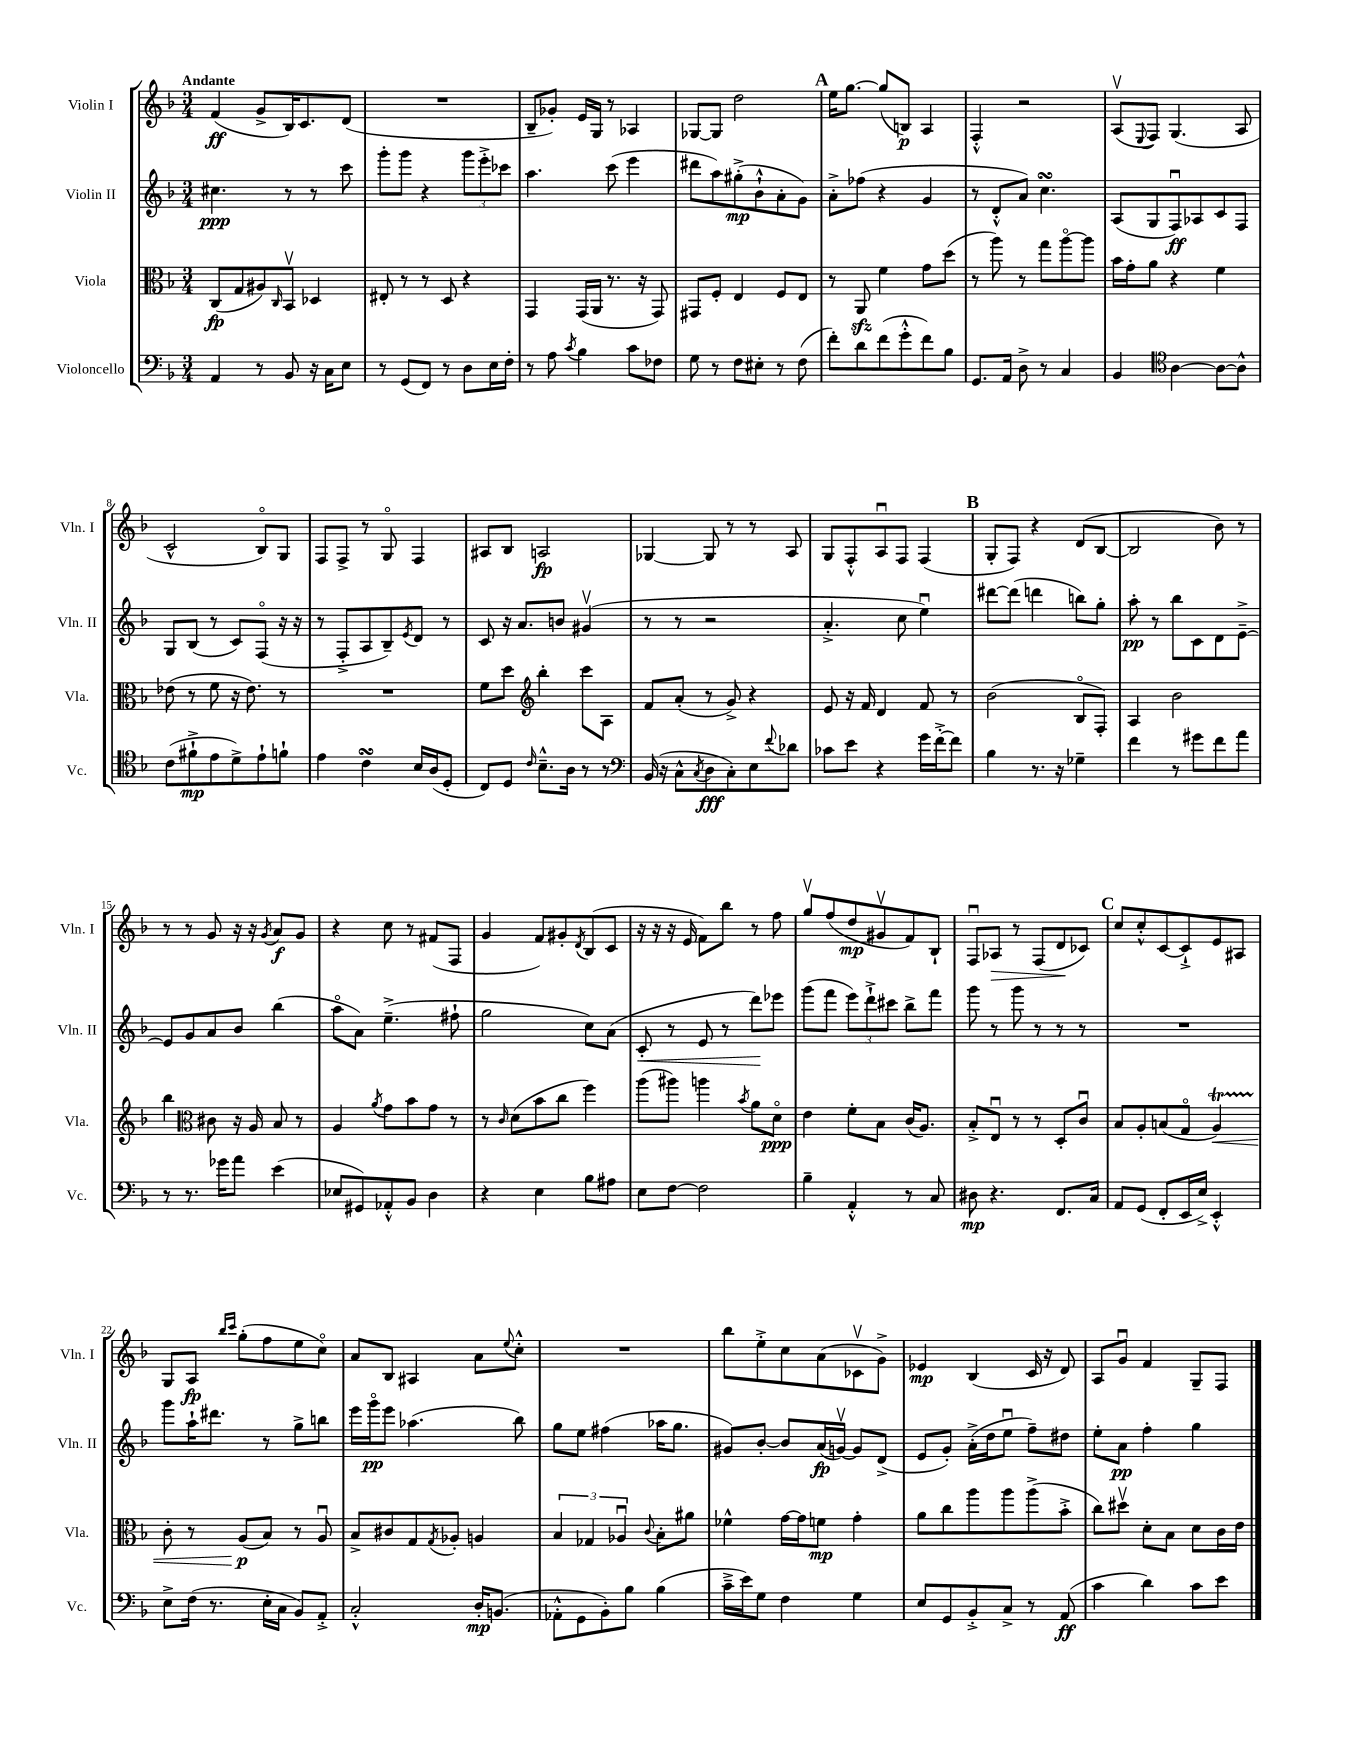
<<
\new StaffGroup <<
\new Staff = "s0" \with { instrumentName = "Violin I" shortInstrumentName = "Vln. I" } {
    \clef treble \key f \major \numericTimeSignature \time 3/4 \tempo "Andante"
    f'4\ff( g'8-> bes16) c'8. d'8( |
    R2. |
    bes8-- ges'8-.) e'16 g16 r8 aes4 |
    ges8~ ges8 d''2 |
    \mark \markup { \bold "A" } e''16 g''8.~ g''8( b8\p) a4 |
    f4-.-^ r2 |
    a8\upbow( \appoggiatura { e8 } f8) g4.( a8 |
    c'2-^ bes8\flageolet) g8 |
    f8 f8-> r8 g8\flageolet f4 |
    ais8 bes8 a2\fp |
    ges4~ ges8 r8 r8 a8 |
    g8 f8-.-^ a8\downbow f8 f4( |
    \mark \markup { \bold "B" } g8-. f8) r4 d'8( bes8~ |
    bes2 bes'8) r8 |
    r8 r8 g'8 r16 r16 \acciaccatura { g'8 } a'8\f g'8 |
    r4 c''8 r8 fis'8( f8 |
    g'4 f'8) gis'8-. \acciaccatura { d'8 } bes8( c'8 |
    r16 r16 r16 e'16 f'8) bes''8 r8 f''8 |
    g''8\upbow f''8( d''8\mp gis'8\upbow f'8) bes8-! |
    f8\downbow aes8\> r8 f8( d'8\! ces'8) |
    \mark \markup { \bold "C" } c''8 c''8-.-^ c'8~ c'8-!-> e'8 ais8 |
    g8 a8\fp \grace { bes''16 c'''16 } g''8-.( f''8 e''8 c''8\flageolet) |
    a'8 bes8 ais4 a'8 \appoggiatura { e''8 } c''8-.-^ |
    R2. |
    bes''8 e''8-.-> c''8 a'8( ces'8\upbow g'8->) |
    ees'4\mp bes4( c'16 r16 d'8) |
    a8 g'8\downbow f'4 g8-- f8 \bar "|." |
}
\new Staff = "s1" \with { instrumentName = "Violin II" shortInstrumentName = "Vln. II" } {
    \clef treble \key f \major \numericTimeSignature \time 3/4
    cis''4.\ppp r8 r8 c'''8 |
    g'''8-. g'''8 r4 \tuplet 3/2 { g'''8 e'''8-.-> ces'''8 } |
    a''4. c'''8( e'''4 |
    dis'''8 a''8) gis''8-.->\mp( bes'8-!-^ a'8-. g'8) |
    \mark \markup { \bold "A" } a'8-.-> fes''8( r4 g'4 |
    r8 d'8-.-^ a'8) c''4.\turn |
    a8( g8 f8\downbow\ff) aes8 c'8 f8 |
    g8 bes8( r8 c'8) f8\flageolet( r16 r16 |
    r8 f8-.-> a8 bes8--) \acciaccatura { e'8 } d'8 r8 |
    c'8 r16 a'8. b'8 gis'4\upbow( |
    r8 r8 r2 |
    a'4.-.-> c''8 e''4\downbow) |
    \mark \markup { \bold "B" } dis'''8~ dis'''8( d'''4 b''8) g''8-. |
    a''8-.\pp r8 bes''8 c'8 d'8 e'8~---> |
    e'8 g'8 a'8 bes'8 bes''4( |
    a''8\flageolet a'8) e''4.--->( fis''8-! |
    g''2 c''8) a'8( |
    c'8-.\< r8 e'8 r8 d'''8\!) ees'''8 |
    g'''8( f'''8 \tuplet 3/2 { e'''8) d'''8-!-> cis'''8 } bes''8-> f'''8 |
    g'''8 r8 g'''8 r8 r8 r8 |
    \mark \markup { \bold "C" } R2. |
    g'''8 a''16-! dis'''8. r8 g''8-> b''8 |
    e'''16 g'''16\flageolet\pp e'''8 aes''4.( bes''8) |
    g''8 e''8 fis''4( aes''16 g''8. |
    gis'8) bes'8~-. bes'8 a'16\fp( g'16~\upbow) g'8 d'8->( |
    e'8 g'8-.) a'16-.->( d''16 e''8\downbow f''8--) dis''8 |
    e''8-. a'8\pp f''4-. g''4 \bar "|." |
}
\new Staff = "s2" \with { instrumentName = "Viola" shortInstrumentName = "Vla." } {
    \clef alto \key f \major \numericTimeSignature \time 3/4
    c8\fp( g8 ais8) \grace { c16 } bes,8\upbow des4 |
    eis8-. r8 r8 d8 r4 |
    g,4 g,16( a,16 r8. r16 g,8) |
    gis,8 f8-. e4 f8 e8 |
    \mark \markup { \bold "A" } r8 a,8\sfz f'4 g'8 d''8( |
    r8 a''8) r8 g''8 a''8~\flageolet a''8 |
    bes'16 g'16-. a'8 r4 f'4 |
    ees'8( r8 f'8 r16 ees'8.) r8 |
    R2. |
    f'8 d''8 \clef treble bes''4-. c'''8 a8 |
    f'8 a'8-.( r8 g'8->) r4 |
    e'8 r16 f'16 d'4 f'8 r8 |
    \mark \markup { \bold "B" } bes'2( bes8\flageolet f8-.) |
    a4 bes'2 |
    bes''4 \clef alto cis'8 r16 a16 bes8 r8 |
    a4 \acciaccatura { a'8 } g'8 bes'8 g'8 r8 |
    r8 \grace { c'16 } d'8( bes'8 c''8 f''4) |
    a''8( ais''8) a''4 \acciaccatura { bes'8 } a'8 d'8\flageolet\ppp |
    e'4 f'8-. bes8 c'16( a8.) |
    bes8-.-> e8\downbow r8 r8 d8-. c'8\downbow |
    \mark \markup { \bold "C" } bes8 a8-. b8( g8\flageolet a4\startTrillSpan\<) |
    c'8-.\stopTrillSpan r8 a8\p\!( bes8) r8 a8\downbow |
    bes8-> cis'8 g8 \acciaccatura { g8 } aes8-. a4 |
    \tuplet 3/2 { bes4 ges4 aes4\downbow } \appoggiatura { c'8 } bes8-. ais'8 |
    fes'4-^ g'16~ g'16 f'8\mp g'4-. |
    a'8 c''8 a''8 a''8 a''8->( bes'8-.-> |
    c''8) dis''8\upbow d'8-. bes8 d'8 c'16 e'16 \bar "|." |
}
\new Staff = "s3" \with { instrumentName = "Violoncello" shortInstrumentName = "Vc." } {
    \clef bass \key f \major \numericTimeSignature \time 3/4
    a,4 r8 bes,8 r16 c16 e8 |
    r8 g,8( f,8) r8 d8 e16 f16-. |
    r8 a8 \acciaccatura { c'8 } bes4 c'8 fes8 |
    g8 r8 f8 eis8-. r8 f8( |
    \mark \markup { \bold "A" } f'8-.) d'8 f'8( g'8-.-^ f'8) bes8 |
    g,8. a,16 d8-> r8 c4 |
    bes,4 \clef tenor a4~ a8~ a8-^ |
    c'8( fis'8-!->\mp e'8 d'8->) e'8-! f'8-! |
    e'4 c'4\turn bes16 a16( d8-. |
    c8) d8 \grace { c'16 } bes8.---^ a16 r8 r8 |
    \clef bass bes,16( r16 c8-^ \acciaccatura { c8 } d8\fff c8-.) e8 \appoggiatura { f'8 } des'8 |
    ces'8 e'8 r4 g'16 f'16~-.-> f'8 |
    \mark \markup { \bold "B" } bes4 r8. r16 ges4-- |
    f'4 r8 gis'8 f'8 a'8 |
    r8 r8. ges'16 a'8 e'4( |
    ees8 gis,8) aes,8-.-^ bes,8 d4 |
    r4 e4 bes8 ais8 |
    e8 f8~ f2 |
    bes4-- a,4-.-^ r8 c8 |
    dis8\mp r4. f,8. c16 |
    \mark \markup { \bold "C" } a,8 g,8( f,8-. e,16 e16->) e,4-.-^ |
    e8-> f16( r8. e16-. c16 bes,8) a,8-.-> |
    c2-.-^ d16-.\mp b,8.( |
    aes,8-.-^ g,8 bes,8-.) bes8 bes4( |
    c'16---> e'16) g8 f4 g4 |
    e8 g,8 bes,8-.-> c8-> r8 a,8\ff( |
    c'4 d'4) c'8 e'8 \bar "|." |
}
>>
>>
